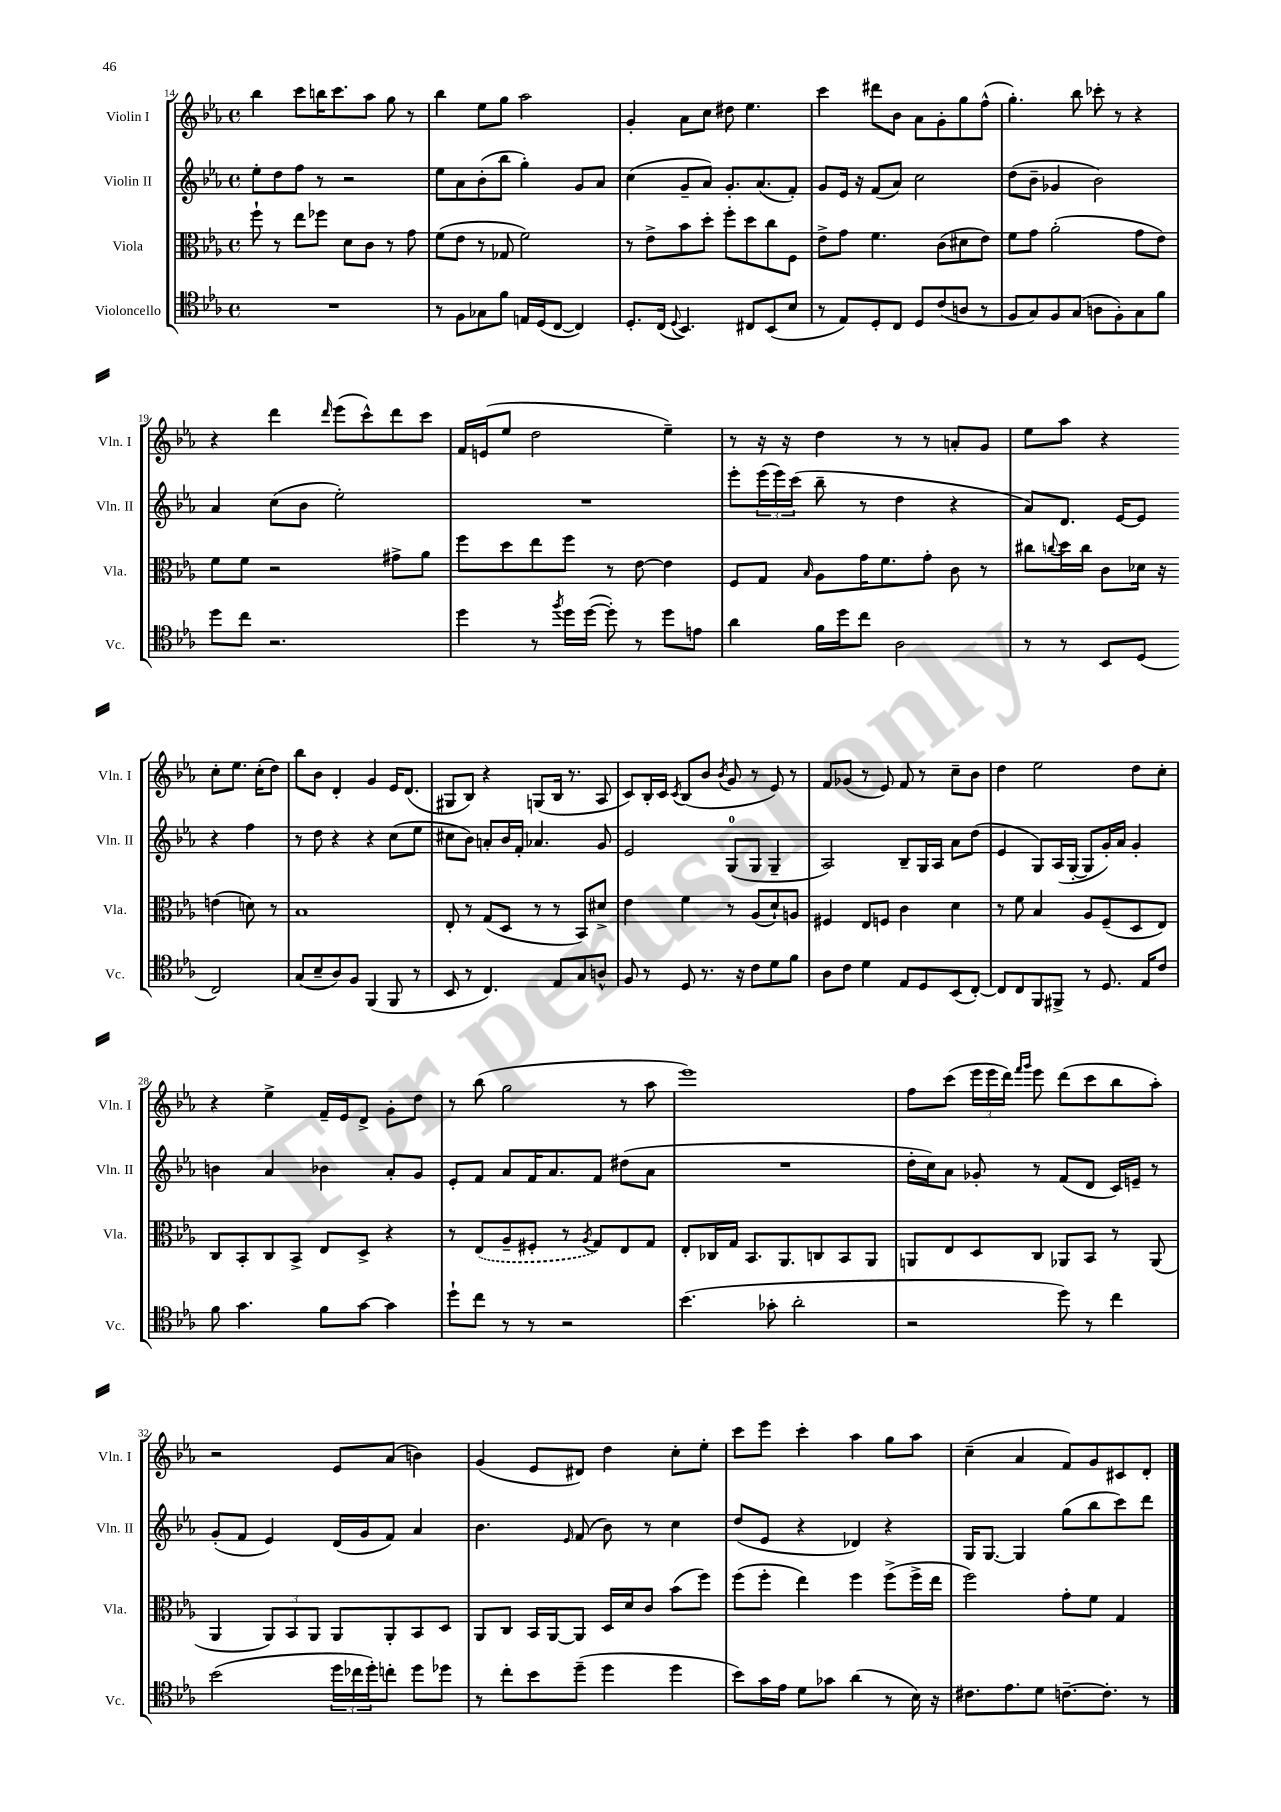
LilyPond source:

<<
\new StaffGroup <<
\new Staff = "s0" \with { instrumentName = "Violin I" shortInstrumentName = "Vln. I" } {
    \clef treble \key ees \major \defaultTimeSignature \time 4/4
    bes''4 c'''8 b''16 c'''8. aes''8 g''8 r8 |
    bes''4 ees''8 g''8 aes''2 |
    g'4-. aes'8 c''8 dis''8 ees''4. |
    c'''4 dis'''8 bes'8 aes'8 g'8-. g''8 f''8-^( |
    g''4.-.) bes''8 ces'''8-. r8 r4 |
    r4 d'''4 \grace { d'''16 } ees'''8( c'''8-^) d'''8 c'''8 |
    f'16 e'16( ees''8 d''2 ees''4--) |
    r8 r16 r16 d''4 r8 r8 a'8-. g'8 |
    ees''8 aes''8 r4 c''8-. ees''8. c''16-.( d''8) |
    bes''8 bes'8 d'4-. g'4 ees'16 d'8.( |
    gis8 bes8) r4 g8( bes16 r8. aes8 |
    c'8) bes16-. c'16 \acciaccatura { c'8 } bes8( bes'8 \acciaccatura { bes'8 } g'8 r8 ees'8) r8 |
    f'8 ges'8( r8 ees'8) f'8 r8 c''8-- bes'8 |
    d''4 ees''2 d''8 c''8-. |
    r4 ees''4-> f'16-- ees'16 d'8-> g'8-. d''8 |
    r8 bes''8( g''2 r8 aes''8 |
    ees'''1) |
    f''8 c'''8( \tuplet 3/2 { ees'''16 ees'''16 d'''16) } \grace { f'''16 g'''16 } ees'''8 d'''8( c'''8 bes''8 aes''8-.) |
    r2 ees'8 aes'8( b'4) |
    g'4( ees'8 dis'8) d''4 c''8-. ees''8-. |
    c'''8 ees'''8 c'''4-. aes''4 g''8 aes''8 |
    c''4--( aes'4 f'8) g'8 cis'8 d'8-. \bar "|." |
}
\new Staff = "s1" \with { instrumentName = "Violin II" shortInstrumentName = "Vln. II" } {
    \clef treble \key ees \major \defaultTimeSignature \time 4/4
    ees''8-. d''8 f''8 r8 r2 |
    ees''8 aes'8 bes'8-.( bes''8 g''4-.) g'8 aes'8 |
    c''4( g'8-- aes'8) g'8.-. aes'8.( f'8-.) |
    g'8 ees'16 r16 f'8( aes'8) c''2 |
    d''8( bes'8-- ges'4 bes'2) |
    aes'4 c''8( bes'8 ees''2-.) |
    R1 |
    ees'''8-. \tuplet 3/2 { ees'''16( ees'''16) c'''16( } bes''8-- r8 d''4 r4 |
    aes'8) d'8. ees'16~ ees'8 r4 f''4 |
    r8 d''8 r4 r4 c''8( ees''8 |
    cis''8 bes'8) a'8-. bes'16 f'16-. aes'4. g'8 |
    ees'2 g8-0( g8 g4-- |
    aes2) bes8-- g16 aes16 aes'8 d''8( |
    ees'4 g8) aes16( g16~-. g8 g'16-.) aes'16 g'4-. |
    b'4 aes'4 bes'4 aes'8-. g'8 |
    ees'8-. f'8 aes'8 f'16 aes'8. f'8 dis''8( aes'8 |
    R1 |
    d''16-. c''16) aes'8 ges'8-. r8 f'8( d'8 c'16) e'16-- r8 |
    g'8-.( f'8 ees'4) d'16( g'16 f'8) aes'4 |
    bes'4. \grace { ees'16 } f'8( bes'8) r8 c''4 |
    d''8( ees'8 r4 des'4) r4 |
    g16 g8.~ g4 g''8( bes''8 c'''8) d'''8 \bar "|." |
}
\new Staff = "s2" \with { instrumentName = "Viola" shortInstrumentName = "Vla." } {
    \clef alto \key ees \major \defaultTimeSignature \time 4/4
    f''8-! r8 ees''8 fes''8 d'8 c'8 r8 g'8 |
    f'8( ees'8 r8 ges8 f'2) |
    r8 ees'8-> bes'8 d''8-. f''8-. d''8 c''8 f8 |
    ees'8-> g'8 f'4. c'8( dis'8 ees'8) |
    f'8 g'8 aes'2-.( g'8 ees'8) |
    f'8 f'8 r2 gis'8-> aes'8 |
    f''8 d''8 ees''8 f''8 r8 ees'8~ ees'4 |
    f8 g8 \grace { bes16 } aes8 g'16 f'8. g'8-. c'8 r8 |
    cis''8 \appoggiatura { c''8 } d''16 c''16 c'8 des'16 r16 e'4( d'8) r8 |
    bes1 |
    ees8-. r8 g8( d8 r8 r8 bes,8) dis'8-> |
    ees'4 f'4 r8 aes8( d'8-!) a8 |
    fis4 ees8 f8 c'4 d'4 |
    r8 f'8 bes4 aes8 f8--( d8 ees8) |
    c8 bes,8-. c8 bes,8-> ees8 d8-> r4 |
    r8 \once \slurDashed ees8( aes8-- fis8-. r8 \acciaccatura { aes8 } g8) ees8 g8 |
    ees8-. ces16 g16 bes,8. aes,8. c8 bes,8 aes,8 |
    a,8 ees8 d8 c8 aes,8 bes,8 r8 aes,8( |
    aes,4 \tuplet 3/2 { aes,8) bes,8 aes,8 } aes,8 aes,8-. bes,8 d8 |
    aes,8 c8 bes,16 aes,16~ aes,8 d16 d'16 c'8 bes'8( f''8) |
    f''8( f''8-. ees''4) f''4 f''8->( f''16-> ees''16 |
    f''2) g'8-. f'8 g4 \bar "|." |
}
\new Staff = "s3" \with { instrumentName = "Violoncello" shortInstrumentName = "Vc." } {
    \clef tenor \key ees \major \defaultTimeSignature \time 4/4
    R1 |
    r8 f8 ges8 f'8 e16 d16( c8~ c4) |
    d8.-. c16( \appoggiatura { d8 } bes,4.) cis8 bes,8( bes8 |
    r8 ees8) d8-. c8 d8 c'8( a8 r8 |
    f8 g8) f8 g8( a8 f8-.) g8 f'8 |
    d''8 c''8 r2. |
    d''4 r8 \acciaccatura { f''8 } d''16 d''16~( d''8-.) r8 d''8 e'8 |
    aes'4 f'16 d''16 c''8 aes2 |
    r8 r8 bes,8 d8( c2) |
    g8( bes8-- aes8) f8 f,4( f,8 r8 |
    bes,8 r8 c4.) ees8 g8 a8-^ |
    f8 r8 d8 r8. r16 c'8 d'8 f'8 |
    aes8 c'8 d'4 ees8 d8 bes,8( c8~-.) |
    c8 c8 f,8 fis,8-> r8 d8. ees16 c'8 |
    f'8 g'4. f'8 g'8~ g'4 |
    d''8-! c''8 r8 r8 r2 |
    bes'4.( ges'8-. aes'2-. |
    r2 d''8) r8 c''4 |
    bes'2( \tuplet 3/2 { d''16 ces''16 d''16-.) } c''8-. d''8 des''8 |
    r8 c''8-. bes'8 d''8--( d''4 d''4 |
    bes'8) g'16 ees'16 d'8 ges'8 aes'4( r8 bes16) r16 |
    cis'8. ees'8. d'8 c'8.~-- c'8.-. r8 \bar "|." |
}
>>
>>
\layout { \context { \Score currentBarNumber = #14 } }
